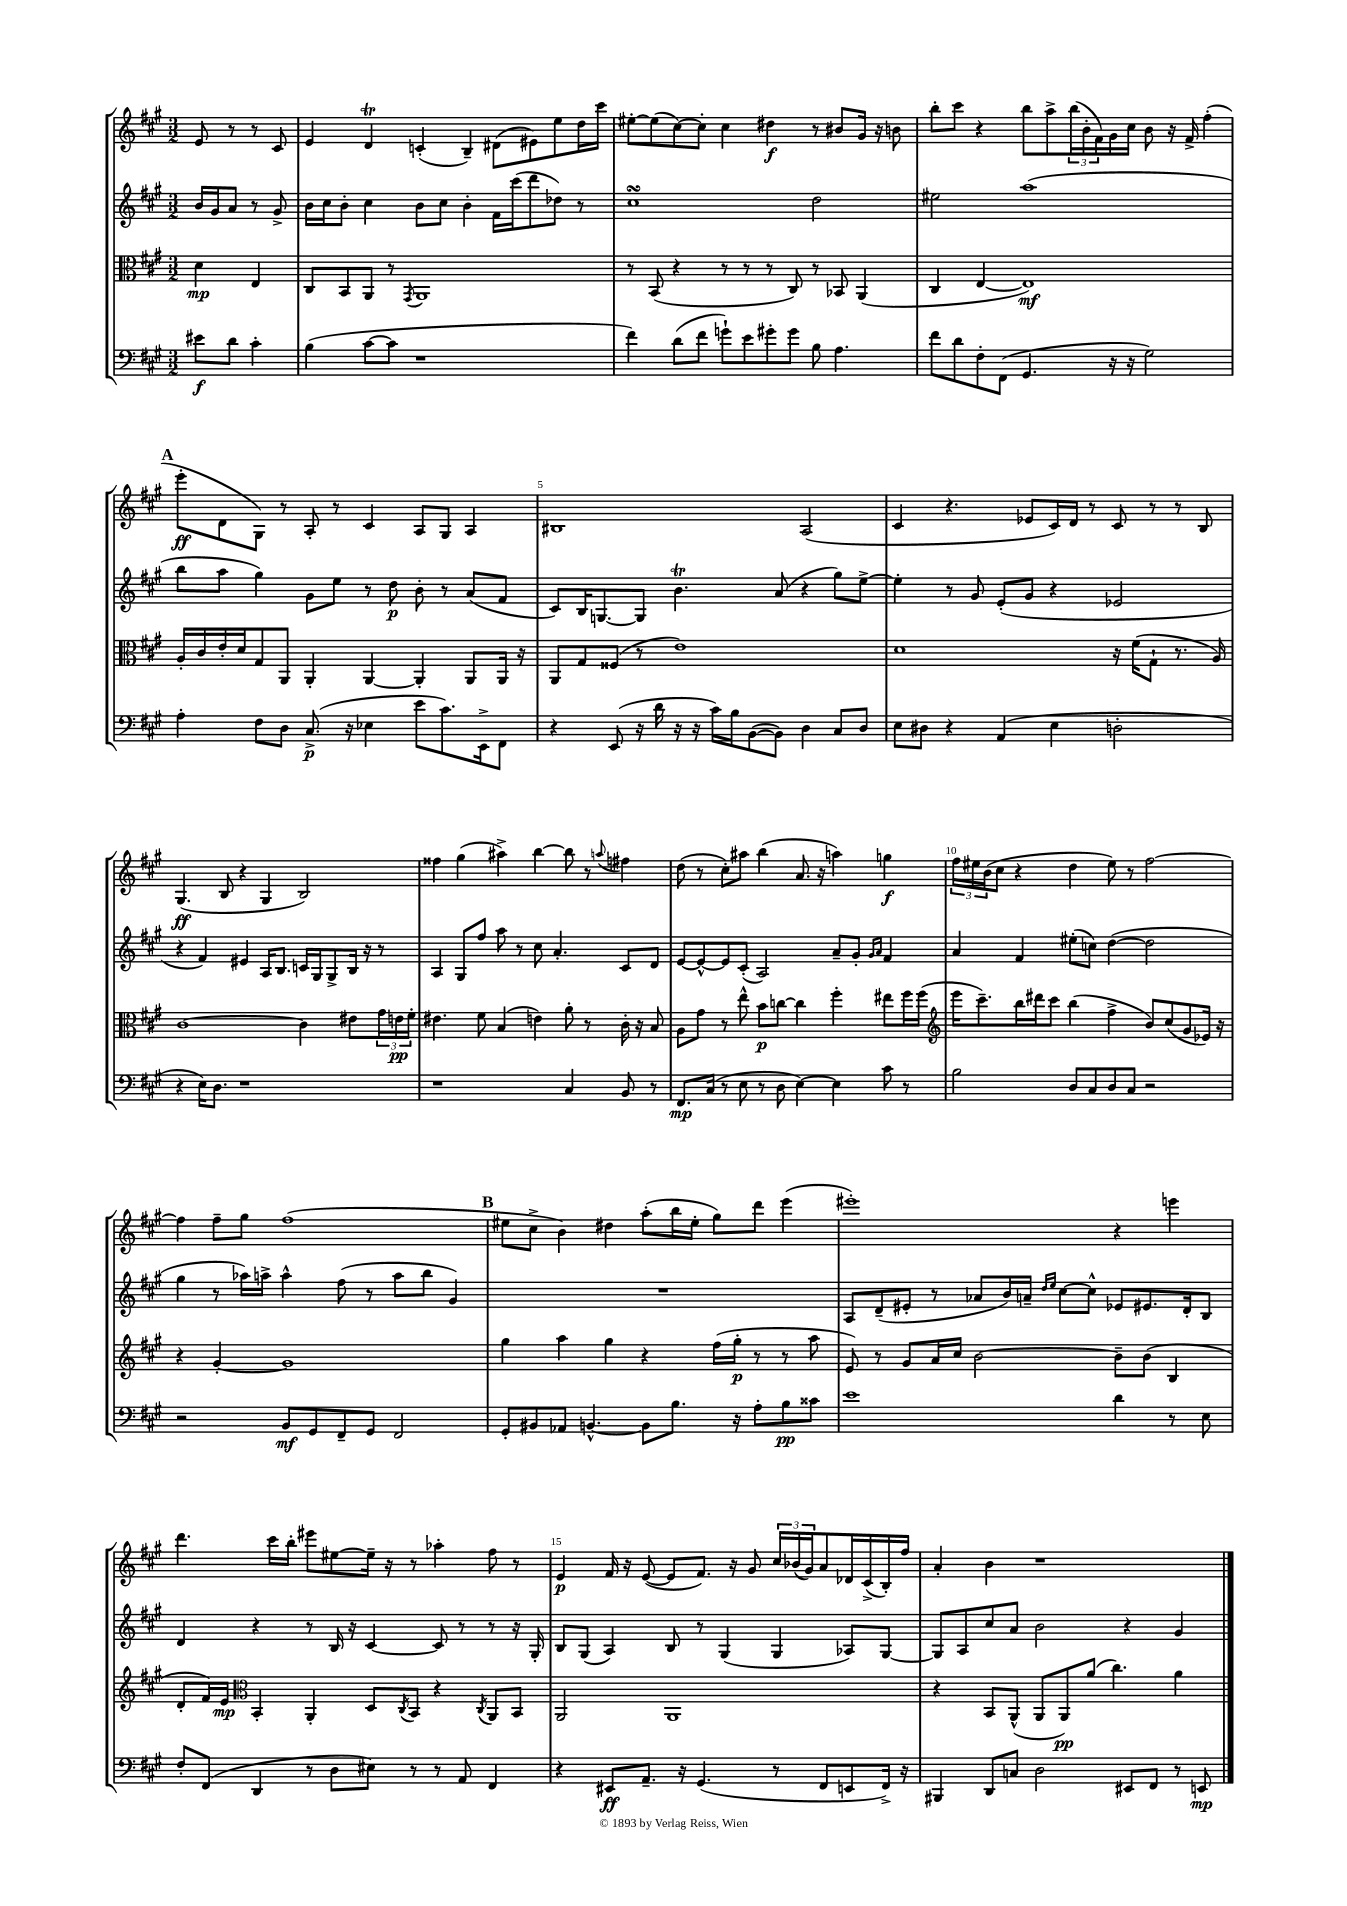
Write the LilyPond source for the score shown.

<<
\new StaffGroup <<
\new Staff = "s0" {
    \clef treble \key a \major \numericTimeSignature \time 3/2 \partial 2
    e'8 r8 r8 cis'8 |
    e'4 d'4\trill c'4-.( b4--) dis'8( eis'8) e''8 d''16 cis'''16 |
    eis''8~-. eis''8( cis''8~) cis''8-. cis''4 dis''4\f r8 bis'8 gis'16 r16 b'8 |
    b''8-. cis'''8 r4 b''8 a''8-> \tuplet 3/2 { b''16( b'16-. fis'16) } gis'16 cis''16 b'8 r16 fis'16-> fis''4-.( |
    \mark \markup { \bold "A" } e'''8-.\ff d'8 gis8) r8 a8-. r8 cis'4 a8 gis8 a4 |
    bis1 a2( |
    cis'4 r4. ees'8 cis'16) d'16 r8 cis'8 r8 r8 b8 |
    gis4.\ff( b8 r4 gis4 b2) |
    fisis''4 gis''4( ais''4->) b''4~ b''8 r8 \appoggiatura { a''8 } fis''4 |
    d''8( r8 cis''8-.) ais''8 b''4( a'8. r16 a''4) g''4\f |
    \tuplet 3/2 { fis''16 eis''16 b'16( } cis''8 r4 d''4 eis''8) r8 fis''2~ |
    fis''4 fis''8-- gis''8 fis''1( |
    \mark \markup { \bold "B" } eis''8 cis''8-> b'4) dis''4 a''8-.( b''16 eis''16-. gis''8) d'''8 e'''4( |
    eis'''1-.) r4 e'''4 |
    d'''4. cis'''16 b''16-. eis'''8 eis''8~ eis''16-- r16 r8 aes''4-. fis''8 r8 |
    e'4\p fis'16 r16 e'8~( e'8 fis'8.) r16 gis'8 \tuplet 3/2 { cis''16 bes'16( gis'16) } a'8 des'16 cis'16->( b16-.) fis''16 |
    a'4-. b'4 r1 \bar "|." |
}
\new Staff = "s1" {
    \clef treble \key a \major \numericTimeSignature \time 3/2 \partial 2
    b'16 gis'16 a'8 r8 gis'8-> |
    b'16 cis''16 b'8-. cis''4 b'8 cis''8 b'4-. fis'16 cis'''16( d'''8 des''8) r8 |
    cis''1\turn d''2 |
    eis''2 a''1( |
    \mark \markup { \bold "A" } b''8 a''8 gis''4) gis'8 e''8 r8 d''8\p b'8-. r8 a'8( fis'8 |
    cis'8) b16 g8.~ g8 b'4.\trill a'8( r4 gis''8) e''8~-> |
    e''4-. r8 gis'8 e'8-.( gis'8 r4 ees'2 |
    r4 fis'4) eis'4 a16 b8. c'16 gis16 gis8-> b16 r16 r8 |
    a4 gis8 fis''8 a''8 r8 cis''8 a'4.-. cis'8 d'8 |
    e'8~ e'8~-^ e'8 cis'8-.( a2) a'8-- gis'8-. \grace { gis'16 a'16 } fis'4 |
    a'4 fis'4 eis''8-.( c''8) d''4~( d''2 |
    gis''4 r8 aes''16) a''16-> a''4-^ fis''8( r8 a''8 b''8 gis'4) |
    \mark \markup { \bold "B" } R1. |
    a8 d'8--( eis'8-. r8 aes'8 b'16) a'16-- \grace { d''16 e''16 } cis''8~ cis''8-^ ees'8 eis'8. d'16-. b8 |
    d'4 r4 r8 b16 r16 cis'4~ cis'8 r8 r8 r16 gis16-. |
    b8 gis8( a4) b8 r8 gis4( gis4 aes8) gis8~ |
    gis8 a8 cis''8 a'8 b'2 r4 gis'4 \bar "|." |
}
\new Staff = "s2" {
    \clef alto \key a \major \numericTimeSignature \time 3/2 \partial 2
    d'4\mp e4 |
    cis8 b,8 a,8 r8 \acciaccatura { gis,8 } a,1 |
    r8 b,8( r4 r8 r8 r8 cis8) r8 bes,8 a,4( |
    cis4 e4~ e1\mf) |
    \mark \markup { \bold "A" } a16-. cis'16 e'16-. d'16 gis8 a,8 a,4-. a,4~ a,4-. a,8 a,16 r16 |
    a,8 gis8 fisis8( r8 e'1) |
    d'1 r16 fis'16( gis8-! r8. a16) |
    cis'1~ cis'4 eis'8 \tuplet 3/2 { gis'16 e'16\pp fis'16-. } |
    eis'4. fis'8 b4( e'4) a'8-. r8 cis'16-. r16 b8 |
    a8 gis'8 r8 e''8-^ b'8\p c''8~ c''4 fis''4-. eis''8 fis''16 fis''16( |
    \clef treble e'''16 cis'''8.--) b''16 dis'''16 cis'''8 b''4( fis''4-> b'8) cis''8( gis'8 ees'16) r16 |
    r4 gis'4~-. gis'1 |
    \mark \markup { \bold "B" } gis''4 a''4 gis''4 r4 fis''16( gis''16-.\p r8 r8 a''8 |
    e'8) r8 gis'8 a'16 cis''16 b'2~ b'8-- b'8( b4 |
    d'8-. fis'16) e'16\mp \clef alto b,4-. a,4-. d8 \acciaccatura { cis8 } b,8 r4 \acciaccatura { cis8 } a,8 b,8 |
    a,2 a,1 |
    r4 b,8 a,8-^( a,8 a,8\pp) a'8( cis''4.) a'4 \bar "|." |
}
\new Staff = "s3" {
    \clef bass \key a \major \numericTimeSignature \time 3/2 \partial 2
    eis'8\f d'8 cis'4-. |
    b4( cis'8~ cis'8 r1 |
    fis'4) d'8( fis'8 g'8-!) e'8 gis'8-. gis'8 b8 a4. |
    fis'8 d'8 fis8-. fis,8( gis,4. r16 r16 gis2) |
    \mark \markup { \bold "A" } a4-. fis8 d8 cis8.->\p( r16 ees4 e'8 cis'8.) e,16-> fis,8 |
    r4 e,8( r16 d'16 r16 r16 cis'16) b16 b,8~( b,8) d4 cis8 d8 |
    e8 dis8 r4 a,4( e4 d2-. |
    r4 e16) d8. r1 |
    r1 cis4 b,8 r8 |
    fis,8.\mp cis16( r8 e8 r8 d8 e4~) e4 cis'8 r8 |
    b2 d8 cis8 d8 cis8 r2 |
    r2 b,8\mf gis,8 fis,8-- gis,8 fis,2 |
    \mark \markup { \bold "B" } gis,8-. bis,8 aes,8 b,4.~-^ b,8 b8. r16 a8-. b8\pp cisis'8 |
    e'1 d'4 r8 e8 |
    fis8-. fis,8( d,4 r8 d8 eis8) r8 r8 a,8 fis,4 |
    r4 eis,8\ff a,8.-- r16 gis,4.( r8 fis,8 e,8 fis,16->) r16 |
    bis,,4 d,8 c8 d2 eis,8 fis,8 r8 e,8\mp \bar "|." |
}
>>
>>
\layout { \context { \Score \override BarNumber.break-visibility = ##(#f #t #t) barNumberVisibility = #(every-nth-bar-number-visible 5) } }
